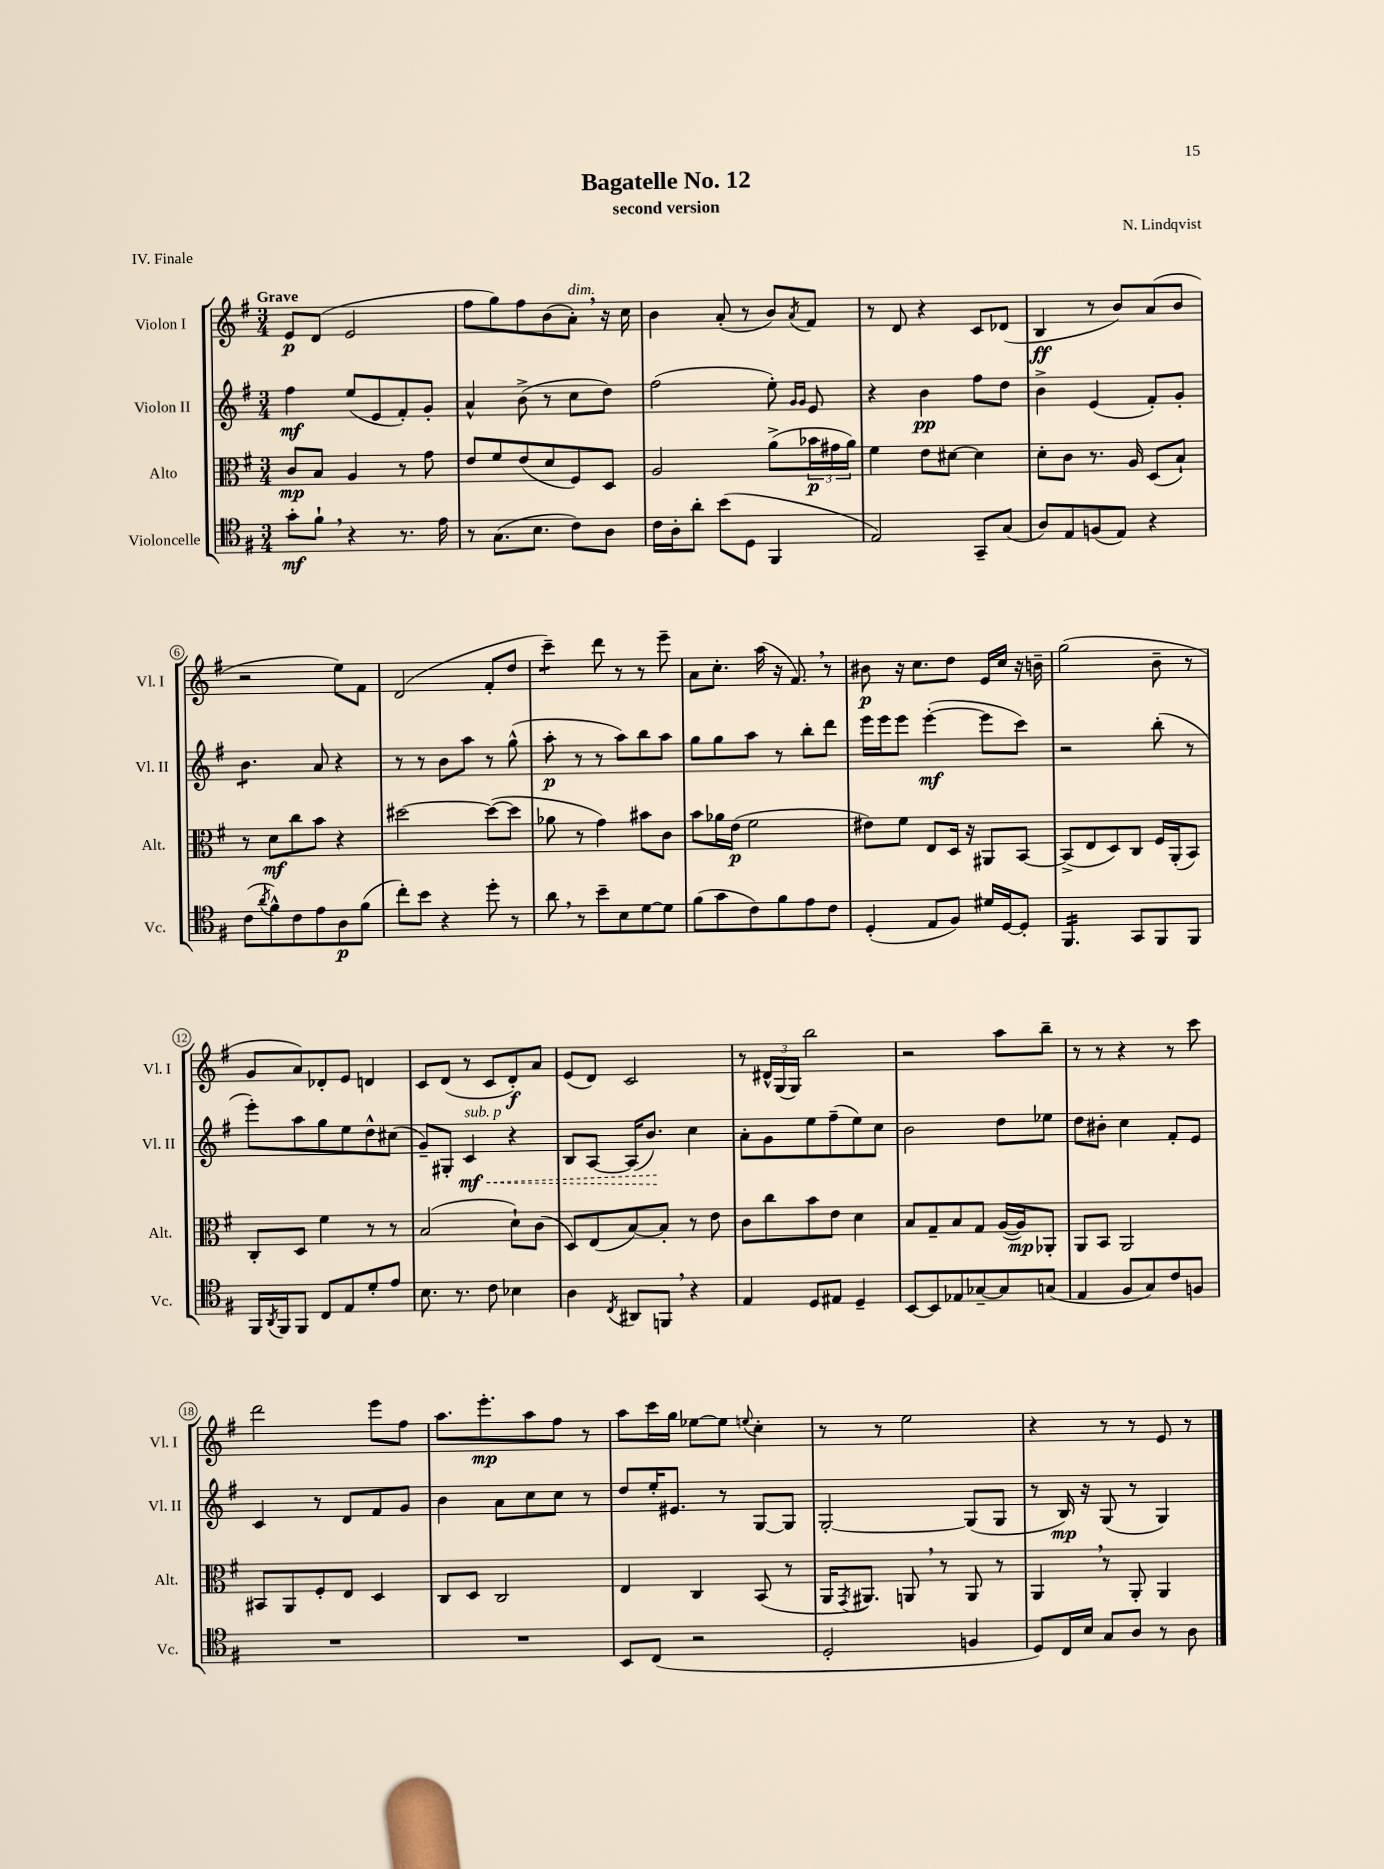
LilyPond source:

\header { title = "Bagatelle No. 12" composer = "N. Lindqvist" subtitle = "second version" piece = "IV. Finale" }
<<
\new StaffGroup <<
\new Staff = "s0" \with { instrumentName = "Violon I" shortInstrumentName = "Vl. I" } {
    \clef treble \key g \major \numericTimeSignature \time 3/4 \tempo "Grave"
    e'8\p d'8( e'2 |
    fis''8 g''8) fis''8 b'8( a'8-.^\markup { \italic "dim." }) \breathe r16 c''16 |
    b'4 a'8-.( r8 b'8) \acciaccatura { a'8 } fis'8 |
    r8 d'8 r4 c'8 des'8( |
    b4\ff r8 b'8) a'8( b'8 |
    r2 e''8) fis'8 |
    d'2( fis'8-. d''8 |
    c'''4:8--) d'''8 r8 r8 e'''8-- |
    a'8 c''8.-. a''16( r16 fis'8.) \breathe r8 |
    bis'8\p r16 c''8. d''8 e'16 c''16 r16 b'16-- |
    g''2( b'8-- r8 |
    g'8 a'8) des'8-. e'8 d'4 |
    c'8 d'8( r8 c'8 d'8-.\f) a'8 |
    e'8( d'8) c'2 |
    r8 \tuplet 3/2 { dis'16-^ g16( g16) } b''2 |
    r2 a''8 b''8-- |
    r8 r8 r4 r8 c'''8 |
    d'''2 e'''8 fis''8 |
    a''8. e'''8.-.\mp a''8 fis''8 r8 |
    a''8 c'''16 g''16 ees''8~ ees''8 \appoggiatura { e''8 } c''4-. |
    r8 r8 e''2 |
    r4 r8 r8 e'8 r8 \bar "|." |
}
\new Staff = "s1" \with { instrumentName = "Violon II" shortInstrumentName = "Vl. II" } {
    \clef treble \key g \major \numericTimeSignature \time 3/4
    fis''4\mf e''8( e'8 fis'8-.) g'8-. |
    a'4-^ b'8->( r8 c''8 d''8) |
    fis''2( e''8-.) \grace { g'16 g'16 } e'8 |
    r4 b'4\pp fis''8 d''8 |
    b'4-> e'4( fis'8-.) g'8-. |
    b'4.:8 a'8 r4 |
    r8 r8 b'8 a''8 r8 g''8-^( |
    a''8-.\p r8 r8 a''8) b''8 a''8 |
    g''8 g''8 a''8 r8 b''8-. d'''8 |
    e'''16 e'''16 e'''8 e'''4~-.\mf( e'''8 c'''8) |
    r2 b''8-.( r8 |
    e'''8-.) a''8 g''8 e''8 d''8-^ cis''8( |
    g'8--) gis8-. \once \override Hairpin.style = #'dashed-line c'4\mf\<^\markup { \italic "sub. p" } r4 |
    b8 a8~ a16( b'8.\!) c''4 |
    a'8-. g'8 e''8 fis''8--( e''8) c''8 |
    b'2 d''8 ees''8 |
    d''8 bis'8-. c''4 fis'8-. e'8 |
    c'4 r8 d'8 fis'8 g'8 |
    b'4 a'8 c''8 c''8 r8 |
    d''8 e''16-. eis'8. r8 g8~ g8 |
    g2~-. g8( g8 |
    r8 b16\mp) r16 g8( r8 g4) \bar "|." |
}
\new Staff = "s2" \with { instrumentName = "Alto" shortInstrumentName = "Alt." } {
    \clef alto \key g \major \numericTimeSignature \time 3/4
    c'8\mp b8 a4 r8 g'8 |
    e'8 fis'8 e'8( d'8 fis8) d8 |
    a2 a'8->( \tuplet 3/2 { bes'16\p gis'16 a'16) } |
    fis'4 e'8 dis'8~ dis'4 |
    d'8-. c'8 r8. a16 d8( b8-!) |
    r8 d'8\mf c''8 b'8 r4 |
    dis''2~ dis''8~( dis''8 |
    aes'8 r8 g'4) bis'8 c'8 |
    b'8 aes'16 e'16\p( fis'2 |
    eis'8) fis'8 e8 d16 r16 ais,8 b,8~ |
    b,8->( e8 d8) c8 fis16 a,16-.( b,8) |
    c8-. d8 fis'4 r8 r8 |
    b2( d'8-!) c'8( |
    d8) e8( b8~) b8-. r8 e'8 |
    c'8 c''8 b'8 e'8 d'4 |
    b8 g8-- b8 g8 a16~( a16\mp) aes,8-. |
    a,8 b,8 a,2 |
    bis,8 a,8 fis8-. e8 d4 |
    c8 d8 c2 |
    e4 c4 b,8( r8 |
    a,16 \acciaccatura { g,8 } ais,8.) a,8 \breathe r8 a,8 r8 |
    a,4 \breathe r8 a,8-. a,4 \bar "|." |
}
\new Staff = "s3" \with { instrumentName = "Violoncelle" shortInstrumentName = "Vc." } {
    \clef tenor \key g \major \numericTimeSignature \time 3/4
    g'8-.\mf fis'8-! \breathe r4 r8. e'16 |
    r8 g8.( b8. c'8) a8 |
    c'16 a16-. a'8-. b'8( d8 fis,4 |
    e2) g,8-- g8( |
    a8) e8 f8( e8) r4 |
    c'8( \acciaccatura { a'8 } fis'8-^) c'8 e'8 a8\p fis'8( |
    c''8-.) b'8 r4 d''8-. r8 |
    a'8 \breathe r8 b'8-- b8 d'8~ d'8 |
    fis'8( g'8 c'8) fis'8 e'8 c'8 |
    d4-.( e8 fis8) dis'16 d16~ d8-. |
    fis,4.:16 g,8 fis,8 fis,8 |
    fis,16 \acciaccatura { a,8 } fis,16 fis,8 c8 e8 d'8-. e'8 |
    b8. r8. c'8 bes4 |
    a4 \acciaccatura { c8 } ais,8 f,8 \breathe r4 |
    e4 d8 eis8 d4-- |
    b,8~ b,8 ees8 ges8~-- ges8 g8( |
    e4 fis8 g8) c'8 f8 |
    R2. |
    R2. |
    b,8 c8( r2 |
    d2-. f4 |
    d8) c16 b16 g8 a8 r8 a8 \bar "|." |
}
>>
>>
\layout { \context { \Score \override BarNumber.stencil = #(make-stencil-circler 0.1 0.3 ly:text-interface::print) } }
